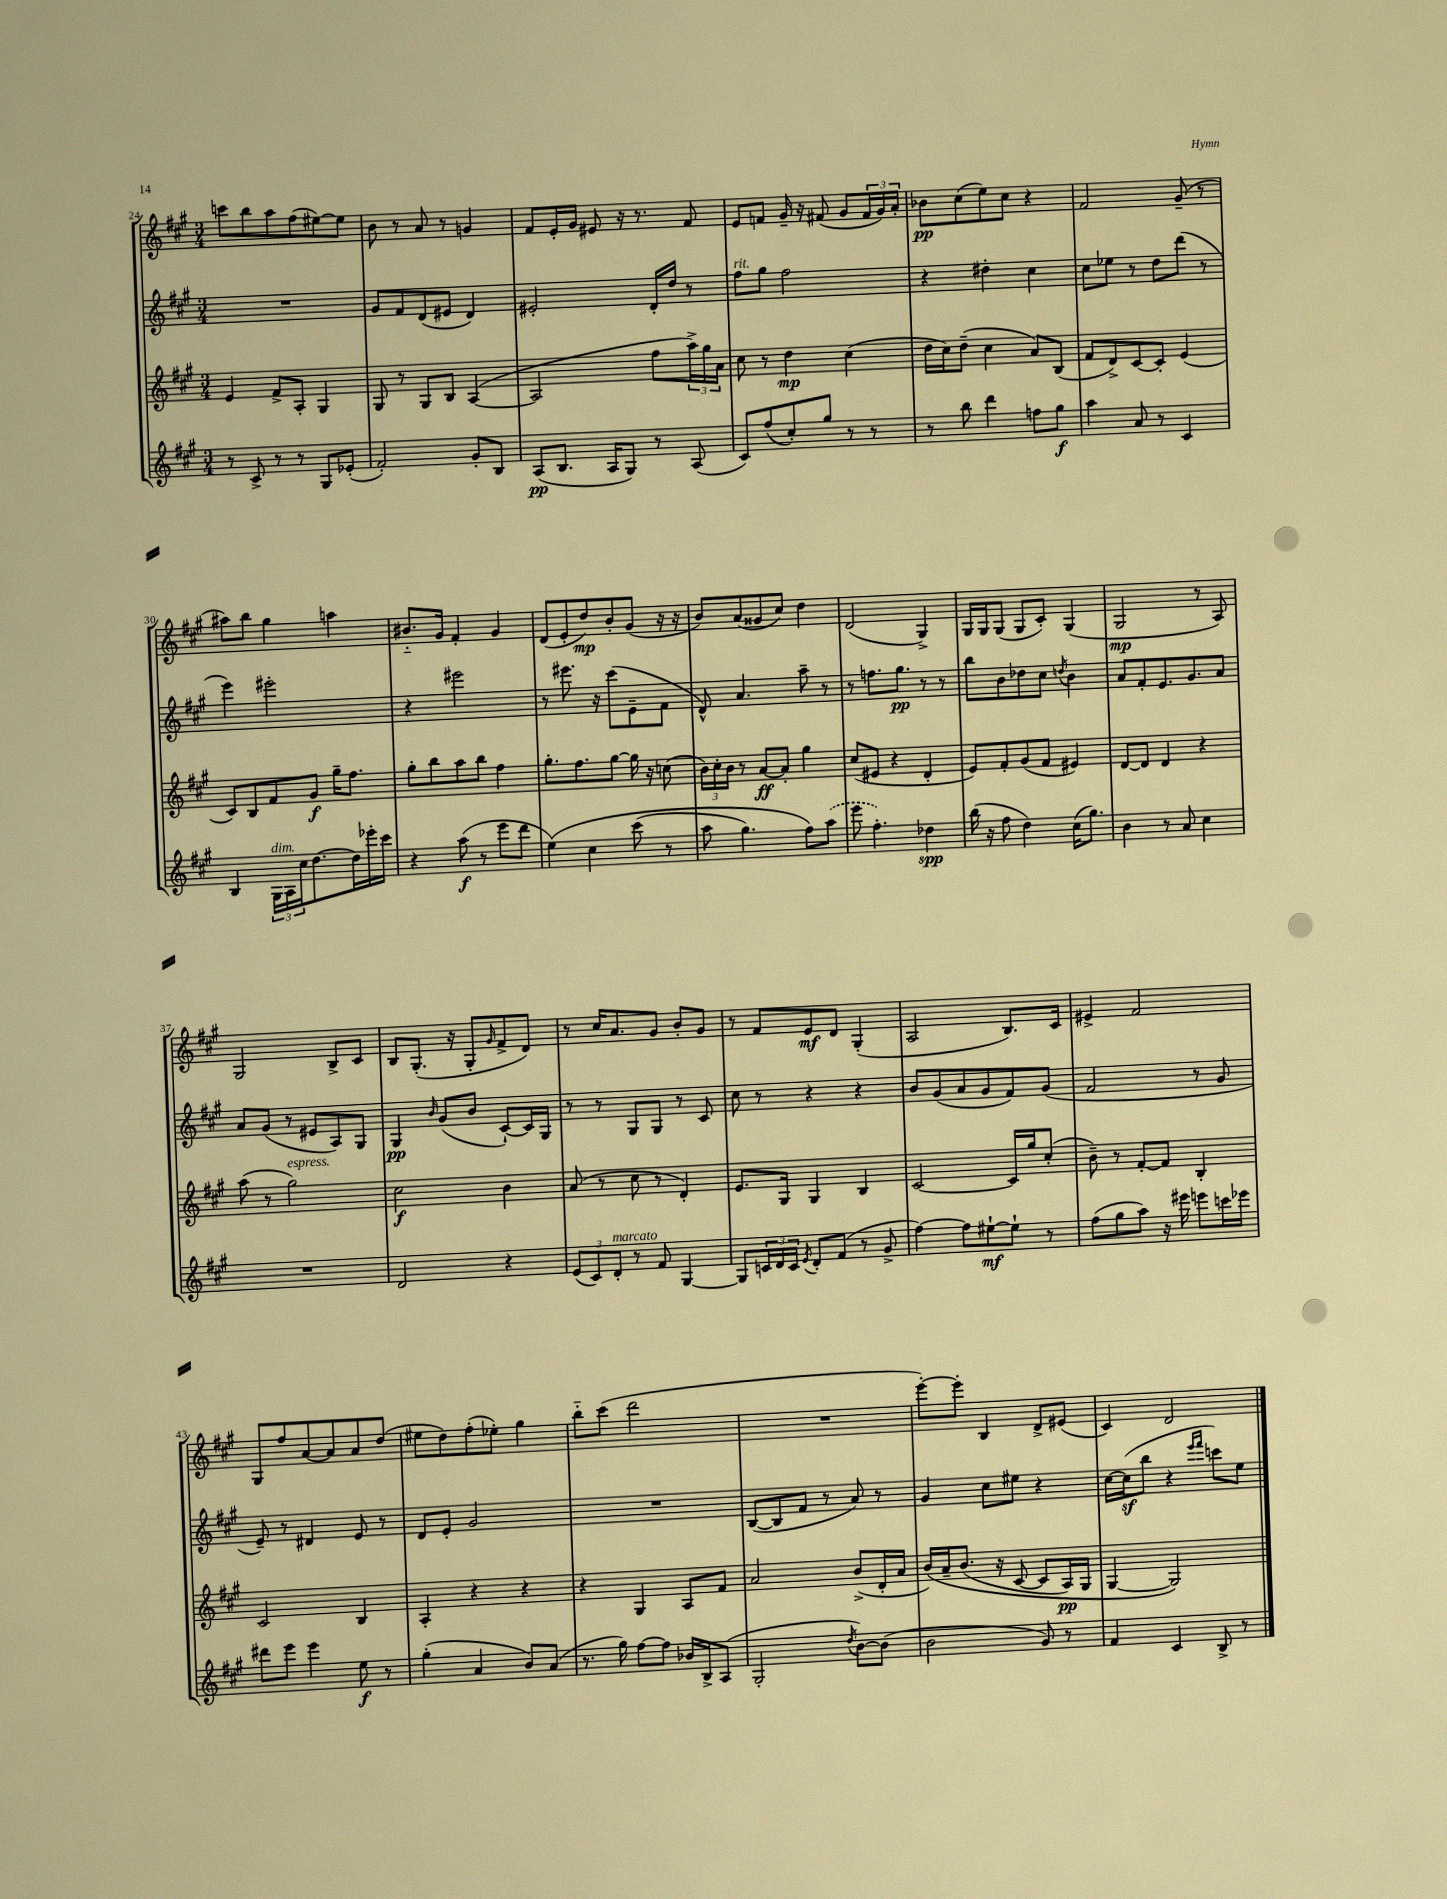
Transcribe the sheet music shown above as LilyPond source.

<<
\new StaffGroup <<
\new Staff = "s0" {
    \clef treble \key a \major \numericTimeSignature \time 3/4
    c'''8 b''8 a''8 fis''8( eis''8~) eis''8 |
    b'8 r8 a'8 r8 g'4 |
    fis'8 e'16-. gis'16 eis'8 r16 r8. fis'8 |
    e'8 f'8 gis'16-- r16 fis'8( gis'8 \tuplet 3/2 { fis'16 gis'16) a'16-. } |
    bes'8\pp cis''8( e''8) cis''8 r4 |
    fis'2 gis'8--( r8 |
    ais''8) b''8 gis''4 a''4 |
    bis'8.-_ gis'16 fis'4-. gis'4 |
    d'8( e'8-. d''8\mp) b'8-. gis'8( r16 r16 |
    b'8) a'8( gisis'8 cis''8) d''4 |
    d'2( gis4->) |
    gis16 gis16 gis8( gis8 cis'8-.) gis4( |
    gis2\mp r8 a8) |
    gis2 b8-> cis'8 |
    b8 gis8.-.( r16 gis8-. \grace { gis'16 } fis'8-> d'8) |
    r8 cis''16 a'8. gis'8 b'8-. gis'8 |
    r8 fis'8 e'8\mf d'8 gis4-.( |
    a2 b8.) cis'16 |
    eis'4-> fis'2 |
    gis8 fis''8 a'8~ a'8 a'8 d''8( |
    eis''8 d''8) fis''8-.( ees''8-.) gis''4 |
    b''8-_ cis'''8( d'''2 |
    R2. |
    e'''8~-.) e'''8-. b4 d'8-> eis'8( |
    cis'4) d'2 \bar "|." |
}
\new Staff = "s1" {
    \clef treble \key a \major \numericTimeSignature \time 3/4
    R2. |
    gis'8 fis'8 d'8( eis'8 d'4) |
    eis'2-. d'16-. d''16 r8 |
    fis''8^\markup { \italic "rit." } gis''8 fis''2 |
    r4 dis''4-. cis''4 |
    cis''8 ees''8 r8 d''8 d'''8( r8 |
    e'''4) eis'''2-. |
    r4 eis'''2 |
    r8 eis'''8. r16 cis'''8( e'8-- fis'8 |
    d'8-^) a'4. a''8-- r8 |
    r8 f''8. gis''8.\pp r8 r8 |
    b''8 b'8 des''8 cis''8 \acciaccatura { d''8 } b'4 |
    a'8 fis'8-. e'8. gis'8. a'8 |
    a'8 gis'8( r8 eis'8 a8) gis8 |
    gis4\pp \grace { b'16 } gis'8( b'8 cis'8~-!) cis'16 gis16 |
    r8 r8 gis8 gis8 r8 cis'8 |
    cis''8 r8 r4 r4 |
    b'8 gis'8( a'8 gis'8 fis'8) gis'8( |
    fis'2 r8 gis'8 |
    e'8--) r8 dis'4 e'8 r8 |
    d'8 e'8-. gis'2 |
    R2. |
    b8~( b8 fis'8 r8 a'8) r8 |
    gis'4 cis''8 eis''8 r4 |
    cis''16~ cis''16\sf( b''8 r4 \grace { e'''16 fis'''16 } c'''8) e''8 \bar "|." |
}
\new Staff = "s2" {
    \clef treble \key a \major \numericTimeSignature \time 3/4
    e'4 fis'8-> a8-. gis4 |
    gis8 r8 gis8 b8 a4~( |
    a2 fis''8 \tuplet 3/2 { a''16->) gis''16 a'16 } |
    cis''8 r8 d''4\mp cis''4( |
    d''16 cis''16) d''8--( cis''4 a'8) b8( |
    fis'8 d'8->) cis'8~ cis'8-. e'4( |
    cis'8) b8 fis'8 gis'8\f gis''16-- fis''8. |
    gis''8-. b''8 a''8 b''8 fis''4 |
    gis''8.-. fis''8. gis''8~ gis''16 r16 c''8( |
    \tuplet 3/2 { b'16) cis''16-. b'16 } r8 a'8~\ff a'8-. gis''4 |
    cis''8( eis'8 r4 d'4-. |
    e'8) fis'8-. gis'8( fis'8 eis'4) |
    d'8~ d'8 d'4 r4 |
    a''8( r8 gis''2^\markup { \italic "espress." }) |
    cis''2\f b'4 |
    a'8( r8 cis''8 r8 d'4-.) |
    e'8. gis16 gis4 b4 |
    cis'2~ cis'16 gis''16 cis''8-.( |
    b'8--) r8 fis'8~-. fis'8 b4-. |
    cis'2 b4 |
    a4-. r4 r4 |
    r4 gis4 a8 fis'8 |
    a'2 b'8->( d'16-. a'16 |
    b'16)\( a'16-- b'8.( r16 cis'8~ cis'8 a16\pp) gis16 |
    gis4~ gis2\) \bar "|." |
}
\new Staff = "s3" {
    \clef treble \key a \major \numericTimeSignature \time 3/4
    r8 cis'8-> r8 r8 gis8 ees'8-.( |
    fis'2-.) gis'8-. b8 |
    a8\pp( b8. a16 gis8) r8 a8( |
    cis'8) fis''8( cis''8-.) gis''8 r8 r8 |
    r8 b''8 d'''4 f''8 gis''8\f |
    a''4 a'8 r8 cis'4 |
    b4 \tuplet 3/2 { gis16^\markup { \italic "dim." } a16 cis''16 } d''8.~ d''16 ees'''16-. cis'''16 |
    r4 a''8\f( r8 e'''8 d'''8 |
    e''4)\( cis''4 cis'''8( r8 |
    a''8 gis''4.) fis''8\) \once \slurDashed a''8( |
    e'''8 fis''4.-.) des''4\spp |
    b''16( r16 fis''8 d''4) cis''16( gis''8.) |
    b'4 r8 a'8 cis''4 |
    R2. |
    d'2 r4 |
    \tuplet 3/2 { e'8( cis'8) d'8-.^\markup { \italic "marcato" } } r8 fis'8 gis4~ |
    gis8 \tuplet 3/2 { c'16 d'16 c'16 } \acciaccatura { e'8 } d'8-. fis'8( r8 gis'8-> |
    fis''4~) fis''8 eis''8~-!\mf eis''8-! r8 |
    fis''8( gis''8 a''8) r16 eis'''16 e'''8 c'''16 ees'''16 |
    dis'''8 e'''8 e'''4 e''8\f r8 |
    gis''4-.( a'4 b'8) a'8( |
    r8. gis''16) fis''8~ fis''8 bes'16 b16-> a8( |
    gis2-. \acciaccatura { d''8 } b'8~) b'8( |
    b'2 gis'8) r8 |
    fis'4 cis'4 b8-> r8 \bar "|." |
}
>>
>>
\layout { \context { \Score currentBarNumber = #24 } }
